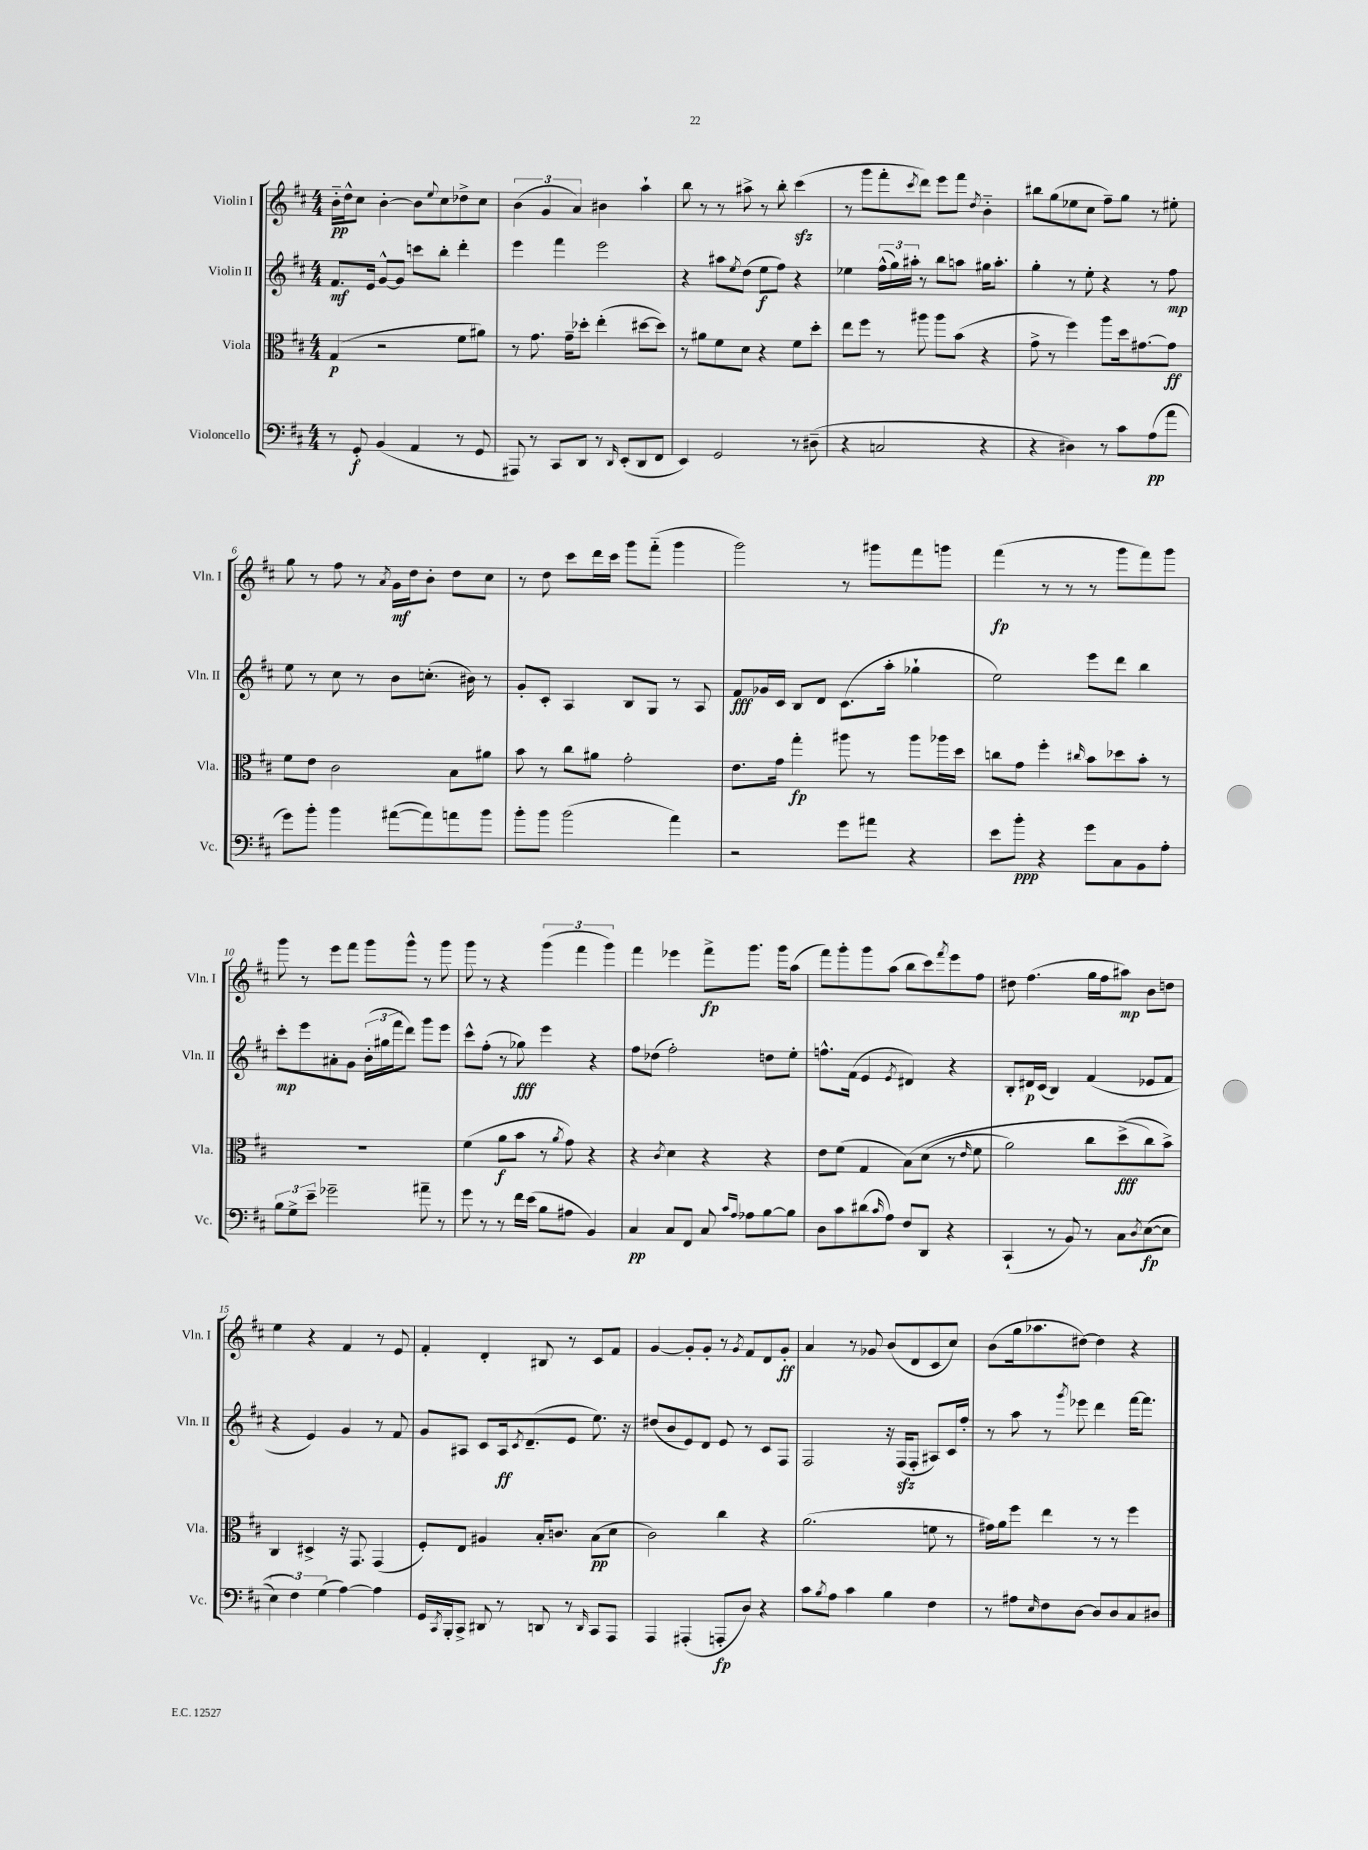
<<
\new StaffGroup <<
\new Staff = "s0" \with { instrumentName = "Violin I" shortInstrumentName = "Vln. I" } {
    \clef treble \key d \major \numericTimeSignature \time 4/4
    b'16-_\pp d''16-^ cis''8 b'4~-. b'8 \appoggiatura { e''8 } cis''8 des''8-> cis''8 |
    \tuplet 3/2 { b'4( g'4 a'4) } bis'4 a''4-! |
    b''8 r8 r8 ais''8-> r8 b''8-. cis'''4\sfz( |
    r8 g'''8 fis'''8-. \acciaccatura { cis'''8 } d'''8) e'''8 fis'''8 \acciaccatura { d''8 } b'4-_ |
    bis''8 g''8( ees''8 cis''8 fis''8--) g''8 r8 eis''8-. |
    g''8 r8 fis''8 r8 \acciaccatura { a'8 } g'16\mf d''16 b'8-. d''8 cis''8 |
    r8 d''8 cis'''8 d'''16 cis'''16 g'''8 fis'''8-_( g'''4 |
    g'''2) r8 gis'''8 fis'''8 g'''8 |
    fis'''4\fp( r8 r8 r8 g'''8 fis'''8) g'''8 |
    g'''8 r8 e'''8 fis'''8 g'''8 g'''8-^ r8 g'''8 |
    g'''8 r8 r4 \tuplet 3/2 { g'''4( fis'''4 g'''4) } |
    fis'''4 ees'''4 fis'''8->\fp g'''8. g'''16 a''8( |
    fis'''8) g'''8-. g'''8 a''8( b''8 cis'''8) \acciaccatura { fis'''8 } e'''8 fis''8 |
    dis''8 fis''4.( g''16 fis''16 ais''8\mp) b'8 d''8 |
    e''4 r4 fis'4 r8 e'8 |
    fis'4-. d'4-. bis8 r8 cis'8 fis'8 |
    g'4~ g'8-. g'8-. r8 \acciaccatura { g'8 } fis'8 d'8 g'8-.\ff |
    a'4 r8 ges'8 b'8( d'8 cis'8 cis''8) |
    b'8( g''16 aes''8. dis''8~) dis''4 r4 \bar "|." |
}
\new Staff = "s1" \with { instrumentName = "Violin II" shortInstrumentName = "Vln. II" } {
    \clef treble \key d \major \numericTimeSignature \time 4/4
    fis'8.\mf e'16 g'8~-^ g'8 c'''8 b''8-. d'''4-. |
    e'''4 fis'''4 e'''2 |
    r4 ais''8 \acciaccatura { e''8 } d''8( e''8\f fis''8) r4 |
    ees''4 \tuplet 3/2 { fis''16-^( g''16) ais''16-. } r8 b''8 a''8 gis''16 a''8.-. |
    g''4-. r8 e''8-. r4 r8 fis''8\mp |
    e''8 r8 cis''8 r8 b'8 c''8.-.( bis'16) r8 |
    g'8-. cis'8-. a4 b8 g8 r8 a8 |
    fis'8\fff ges'16 cis'16 b8 d'8 cis'8.( a''16-. ges''4-! |
    e''2) e'''8 d'''8 b''4 |
    cis'''8-.\mp e'''8 ais'8-. g'8 \tuplet 3/2 { b'16-.( gis''16 fis'''16 } d'''8) g'''8 e'''8 |
    cis'''8-^ fis''8-.( r8 ges''8\fff) e'''4 r4 |
    fis''8 des''8( fis''2-.) d''8 e''8-. |
    f''8.-^ fis'16( e'4 \acciaccatura { e'8 } dis'4) r4 |
    b8-. dis'16\p cis'16( b4) fis'4( ees'8 fis'8 |
    r4 e'4) g'4 r8 fis'8 |
    g'8 ais8 cis'8 ais16\ff \acciaccatura { cis'8 } d'8.--( e'8 e''8.) r16 |
    dis''8( b'8 e'8) d'8 e'8 r8 cis'8 fis8 |
    fis2 r16 fis16\sfz( fis8-. ais8) cis'16 fis''16-. |
    r8 a''8 r8 \acciaccatura { g'''8 } ees'''8 d'''4 fis'''16~ fis'''8. \bar "|." |
}
\new Staff = "s2" \with { instrumentName = "Viola" shortInstrumentName = "Vla." } {
    \clef alto \key d \major \numericTimeSignature \time 4/4
    g4\p( r2 fis'8 ais'8) |
    r8 g'8. g'16-- des''8-. e''4-.( dis''8~ dis''8) |
    r8 ais'8 fis'8 d'8 r4 fis'8 d''8-. |
    e''8 fis''8 r8 ais''8 ais''8 b'8( r4 |
    g'8-> r8 fis''4) a''8 d''16 gis'8.~ gis'8\ff |
    fis'8 e'8 cis'2 b8 ais'8 |
    b'8 r8 cis''8 ais'8 g'2-. |
    e'8. g'16 g''4-.\fp ais''8 r8 ais''8 aes''16 d''16 |
    c''8 g'8 fis''4-. \grace { cis''16 } b'8 des''8 b'8-. r8 |
    R1 |
    fis'4( a'8\f b'8 r8 \acciaccatura { a'8 } g'8) r4 |
    r4 \acciaccatura { cis'8 } d'4 r4 r4 |
    e'8 fis'8( g4 b8)\( d'8( r8 \grace { e'16 } fis'8 |
    a'2) cis''8 d''8->\fff( cis''8\) b'8->) |
    cis4 dis4-> r16 g,8. g,4( |
    fis8-.) e8 ais4 b16-. c'8. b8\pp( d'8 |
    cis'2) cis''4 r4 |
    a'2.( f'8 r8 |
    gis'16) a'16 fis''8 e''4 r8 r8 fis''4 \bar "|." |
}
\new Staff = "s3" \with { instrumentName = "Violoncello" shortInstrumentName = "Vc." } {
    \clef bass \key d \major \numericTimeSignature \time 4/4
    r8 g,8-.\f b,4( a,4 r8 g,8 |
    ais,,8) r8 cis,8 d,8 r8 \grace { d,16 } e,8-.( d,8 fis,8 |
    e,4) g,2 r8 dis8--( |
    r4 c2 r4 |
    r4 dis4) r8 cis'8 a8\pp( a'8 |
    g'8) b'8-. b'4 ais'8~( ais'8) a'8 b'8 |
    b'8-. b'8 b'2( a'4) |
    r2 g'8 ais'8 r4 |
    e'8 b'8-.\ppp r4 g'8 cis8 b,8 a8-. |
    \tuplet 3/2 { b8 g8-> e'8-- } ges'2-- ais'8-- r8 |
    g'8 r8 r8 fis'16 e'16( b8 ais8 b,4) |
    cis4\pp cis8 fis,8 cis8 \grace { cis'16 a16 } aes8 b8~ b8 |
    d8 cis'8 dis'8( \grace { cis'16 } a8) fis8 d,8 r4 |
    cis,4-!( r8 b,8) r8 cis8 \acciaccatura { d8 } e8~\fp(\( e8 |
    \tuplet 3/2 { e4) fis4\) g4( } a4~) a4 |
    g,16 \acciaccatura { cis,8 } b,,16-. cis,8-> dis,8 r8 d,8 r8 \grace { d,16 } cis,8 a,,8 |
    a,,4 ais,,4-.( a,,8-.\fp d8) r4 |
    cis'8 \acciaccatura { b8 } a8 cis'4 b4 fis4 |
    r8 ais8 \grace { e16 } fis8 d8~ d8 d8 cis8 dis8 \bar "|." |
}
>>
>>
